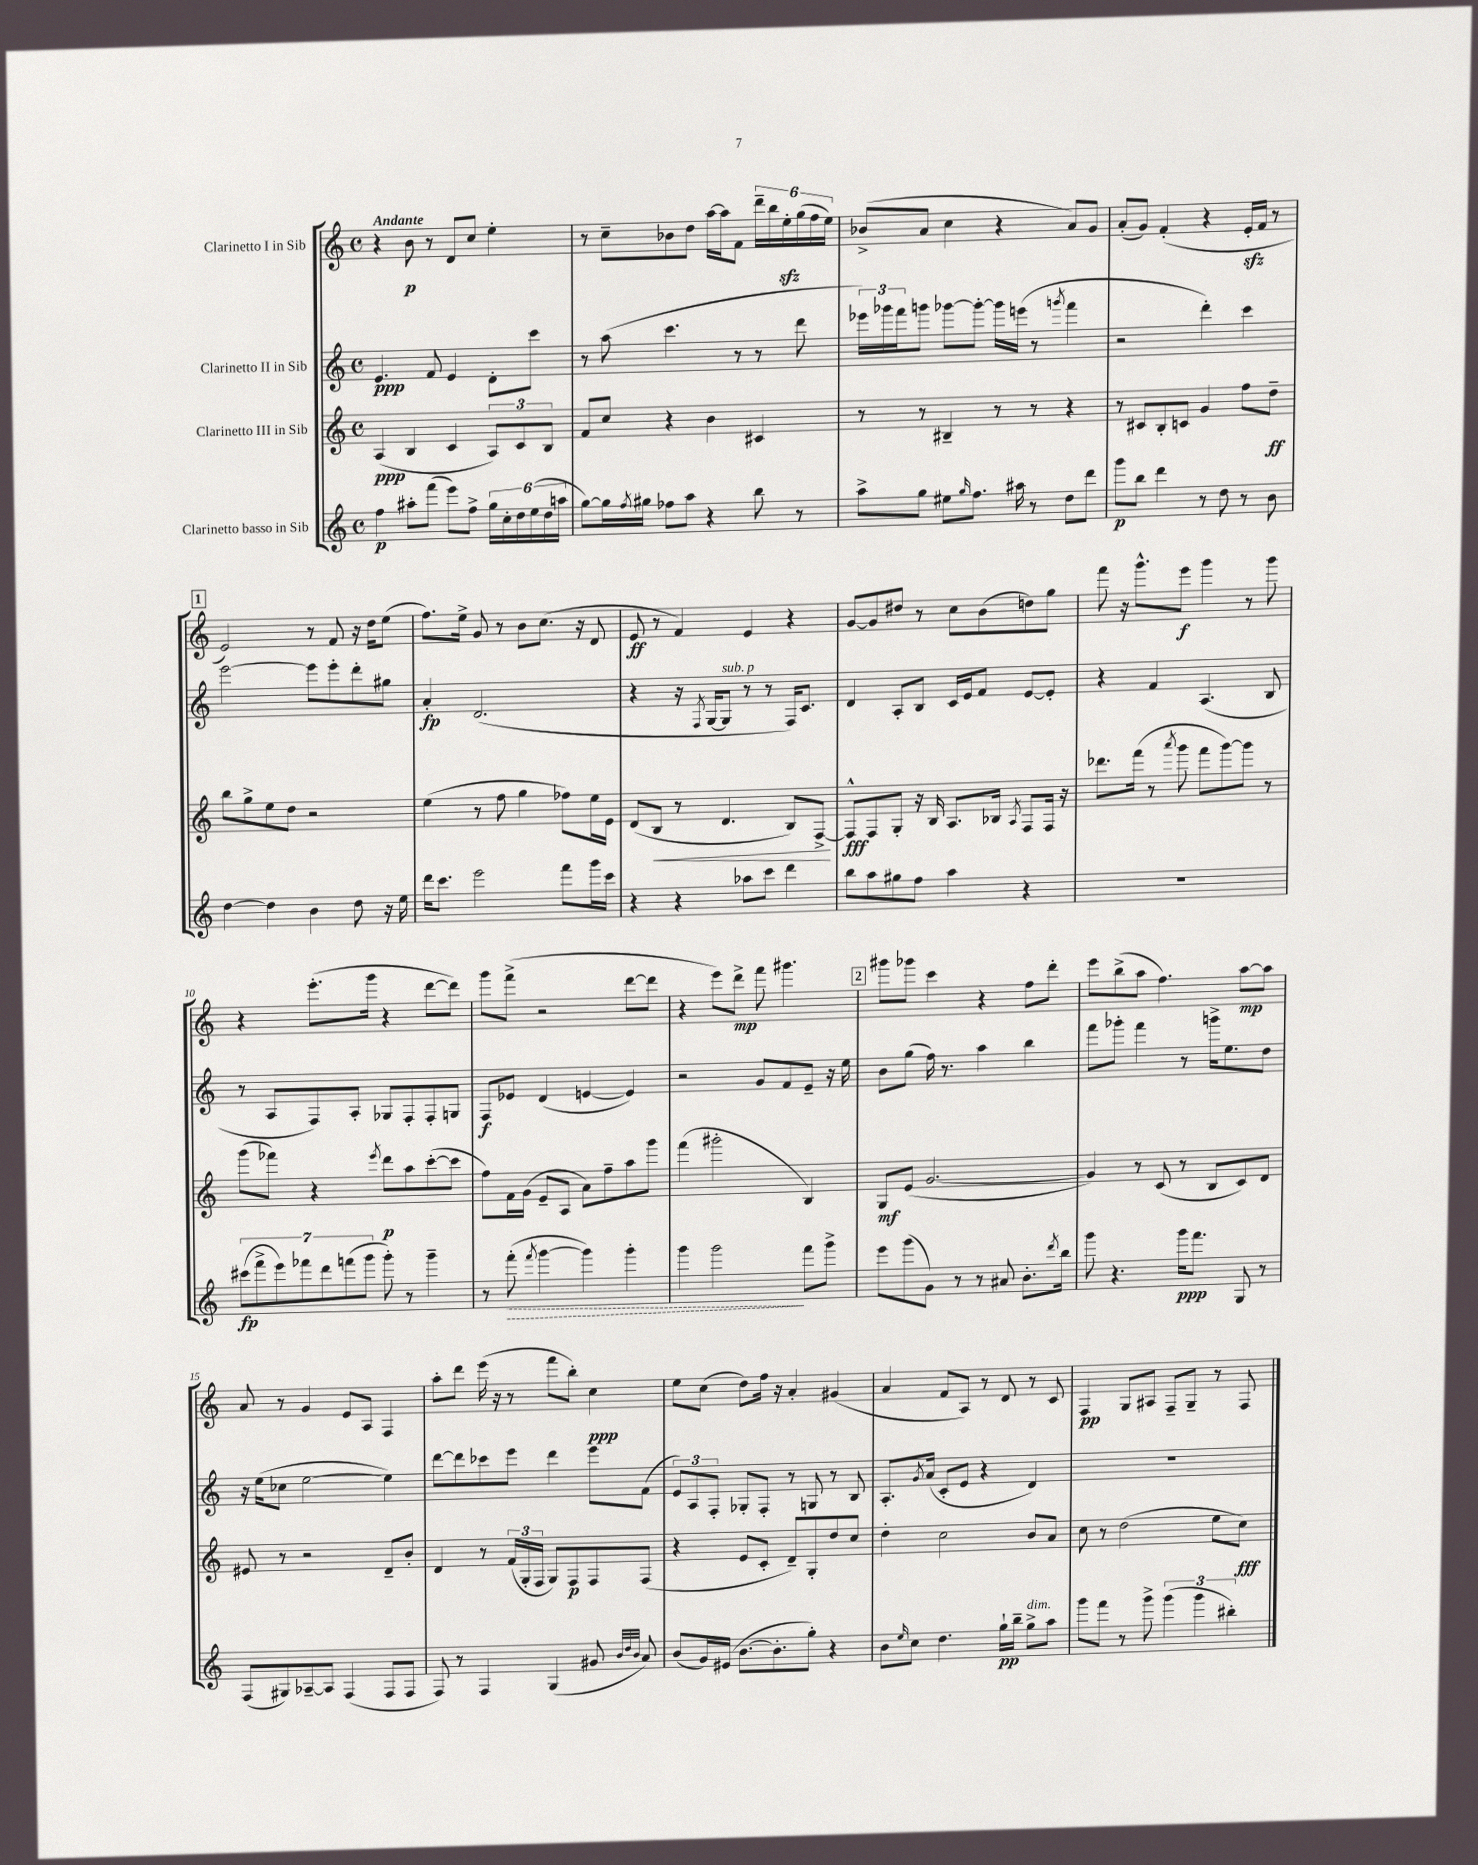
<<
\new StaffGroup <<
\new Staff = "s0" \with { instrumentName = "Clarinetto I in Sib" } {
    \clef treble \key c \major \defaultTimeSignature \time 4/4 \tempo "Andante"
    r4 b'8\p r8 d'8 c''8 e''4-. |
    r8 c''8-- bes'8 d''8 a''16~ a''16 f'8 \tuplet 6/4 { d'''16-- b''16 e''16-.\sfz g''16( f''16 e''16) } |
    bes'8->( a'8 c''4 r4 a'8) g'8 |
    a'8-.( g'8) f'4-.( r4 e'16-.\sfz f'16 r8 |
    \mark \markup { \box "1" } e'2) r8 f'8 r16 d''16 e''8( |
    f''8.) e''16-> g'8 r8 b'8 c''8.( r16 d'8 |
    e'8\ff r8 f'4) e'4 r4 |
    g'8~ g'8 dis''8 r8 c''8 b'8( d''8) g''8 |
    f'''8 r16 g'''8.-^ e'''8\f g'''4 r8 g'''8 |
    r4 e'''8.-.( g'''16 r4 d'''8~ d'''8) |
    g'''8 f'''8->( r2 d'''8~ d'''8 |
    r4 e'''8) d'''8->\mp f'''8 gis'''4. |
    \mark \markup { \box "2" } gis'''8 ges'''8 c'''4 r4 f''8 d'''8-. |
    e'''8 b''8->( a''8 f''4.) a''8~\mp a''8 |
    a'8 r8 g'4 e'8 a8 f4 |
    a''8-. d'''8 e'''16( r16 r8 f'''8 b''8-.) c''4\ppp |
    e''8 c''8( d''8) f''16 r16 a'4-. gis'4( |
    a'4 f'8 a8) r8 d'8 r8 c'8 |
    f4\pp g8 ais8 f8-- g8-- r8 f8 \bar "|." |
}
\new Staff = "s1" \with { instrumentName = "Clarinetto II in Sib" } {
    \clef treble \key c \major \defaultTimeSignature \time 4/4
    e'4.\ppp f'8 e'4 d'8-. c'''8 |
    r8 a''8( c'''4. r8 r8 d'''8 |
    \tuplet 3/2 { ees'''16) ges'''16 f'''16 } g'''8 ges'''8~ ges'''8~-. ges'''16 e'''16( r8 \acciaccatura { g'''8 } f'''4 |
    r2 d'''4-.) c'''4 |
    \mark \markup { \box "1" } e'''2~ e'''8 e'''8-. d'''8-. gis''8 |
    a'4-.\fp d'2.( |
    r4 r16 \acciaccatura { f8 } g16~ g8^\markup { \italic "sub. p" } r8 r8 f16) c'8. |
    d'4 a8-. b8 c'16 e'16 f'8 e'8~ e'8-. |
    r4 f'4 a4.( b8 |
    r8 a8 f8) a8-. ges8 f8-. f8-. g8 |
    f8\f ees'8 d'4( e'4~ e'4) |
    r2 g'8 f'8 e'8-- r16 e''16 |
    \mark \markup { \box "2" } b'8 g''8( f''16) r8. a''4 b''4 |
    f'''8 ges'''8-. f'''4 r8 g'''16-> e''8. d''8 |
    r16 e''16( ces''8 e''2~ e''4) |
    d'''8~ d'''8 ces'''8 e'''8 d'''4 e'''8 f'8( |
    \tuplet 3/2 { e'8) a8 f8-. } ges8-. f8-. r8 g8 r8 b8 |
    a8.-. \acciaccatura { g'8 } a'16( c'8-. e'8 r4 d'4) |
    R1 \bar "|." |
}
\new Staff = "s2" \with { instrumentName = "Clarinetto III in Sib" } {
    \clef treble \key c \major \defaultTimeSignature \time 4/4
    a4\ppp( b4 c'4 \tuplet 3/2 { a8) c'8 b8 } |
    f'8 c''8 r4 b'4 cis'4 |
    r8 r8 bis4-- r8 r8 r4 |
    r8 cis'8 b8-. c'8 g'4 f''8 d''8--\ff |
    \mark \markup { \box "1" } b''8 g''8-> e''8 d''8 r2 |
    e''4( r8 f''8 g''4 fes''8) e''16 e'16 |
    d'8( b8\< r8 d'4. b8) f8~->\! |
    f8-^\fff f8 g8-. r16 b16 a8. bes16 \acciaccatura { a8 } f8 f16 r16 |
    des'''8. f'''16( r8 \acciaccatura { a'''8 } g'''8 f'''8 g'''8~) g'''8 r8 |
    g'''8( fes'''8) r4 \acciaccatura { e'''8 } d'''8\p a''8 c'''8~-.( c'''8 |
    f''8) f'16 g'16( e'8-- a8 a'8) f''8-- a''8 g'''8 |
    f'''4( gis'''2-. b4) |
    \mark \markup { \box "2" } g8\mf e'8( g'2.~ |
    g'4) r8 c'8( r8 b8 c'8) d'8 |
    eis'8 r8 r2 d'8-- b'8-. |
    d'4 r8 \tuplet 3/2 { f'16( g16-. f16 } g8) f8\p f8 f8( |
    r4 e'8 c'8-. d'8--) g8-. d''8 c''8 |
    d''4-. c''2 b'8 a'8 |
    c''8 r8 d''2( e''8 c''8\fff) \bar "|." |
}
\new Staff = "s3" \with { instrumentName = "Clarinetto basso in Sib" } {
    \clef treble \key c \major \defaultTimeSignature \time 4/4
    f''4\p ais''8-. f'''8( e'''8) f''8-> \tuplet 6/4 { g''16 c''16-. d''16 e''16( d''16 a''16 } |
    g''8~) g''16 \acciaccatura { f''8 } gis''16 fes''8 a''8 r4 b''8 r8 |
    a''8-> g''8 eis''8 \grace { g''16 } f''8. ais''16 r8 d''8 d'''8 |
    g'''8\p b''8 d'''4 r8 d''8 r8 b'8 |
    \mark \markup { \box "1" } d''4~ d''4 b'4 d''8 r16 e''16 |
    d'''16 c'''8. e'''2 f'''8 g'''16 c'''16 |
    r4 r4 aes''8 c'''8 d'''4 |
    b''8 a''8 gis''8 f''8 a''4 r4 |
    R1 |
    \tuplet 7/4 { cis'''8\fp( f'''8-> e'''8) fes'''8 d'''8 f'''8( g'''8 } g'''8-.) r8 g'''4-- |
    r8 \once \override Hairpin.style = #'dashed-line f'''8-.\>( \acciaccatura { f'''8 } g'''4~ g'''4) g'''4-. |
    g'''4 g'''2\! f'''8 g'''8-> |
    \mark \markup { \box "2" } e'''8 g'''8( g'8) r8 r8 ais'8 b'8.-. \acciaccatura { d'''8 } b''16 |
    g'''8 r4. g'''16\ppp f'''8. g8 r8 |
    f8( gis8) aes8~-- aes8 f4( f8 f8 |
    f8) r8 f4 g4( gis'8 \grace { b'32 d''32 b'32 } a'8) |
    b'8( g'16) eis'16( b'8.~ b'8.-. g''8-.) r4 |
    b'8 \grace { e''16 } c''8 d''4. g''16-!\pp b''16-- g''8->^\markup { \italic "dim." } a''8 |
    g'''8 f'''8 r8 g'''8-> \tuplet 3/2 { g'''4( g'''4 bis''4-.) } \bar "|." |
}
>>
>>
